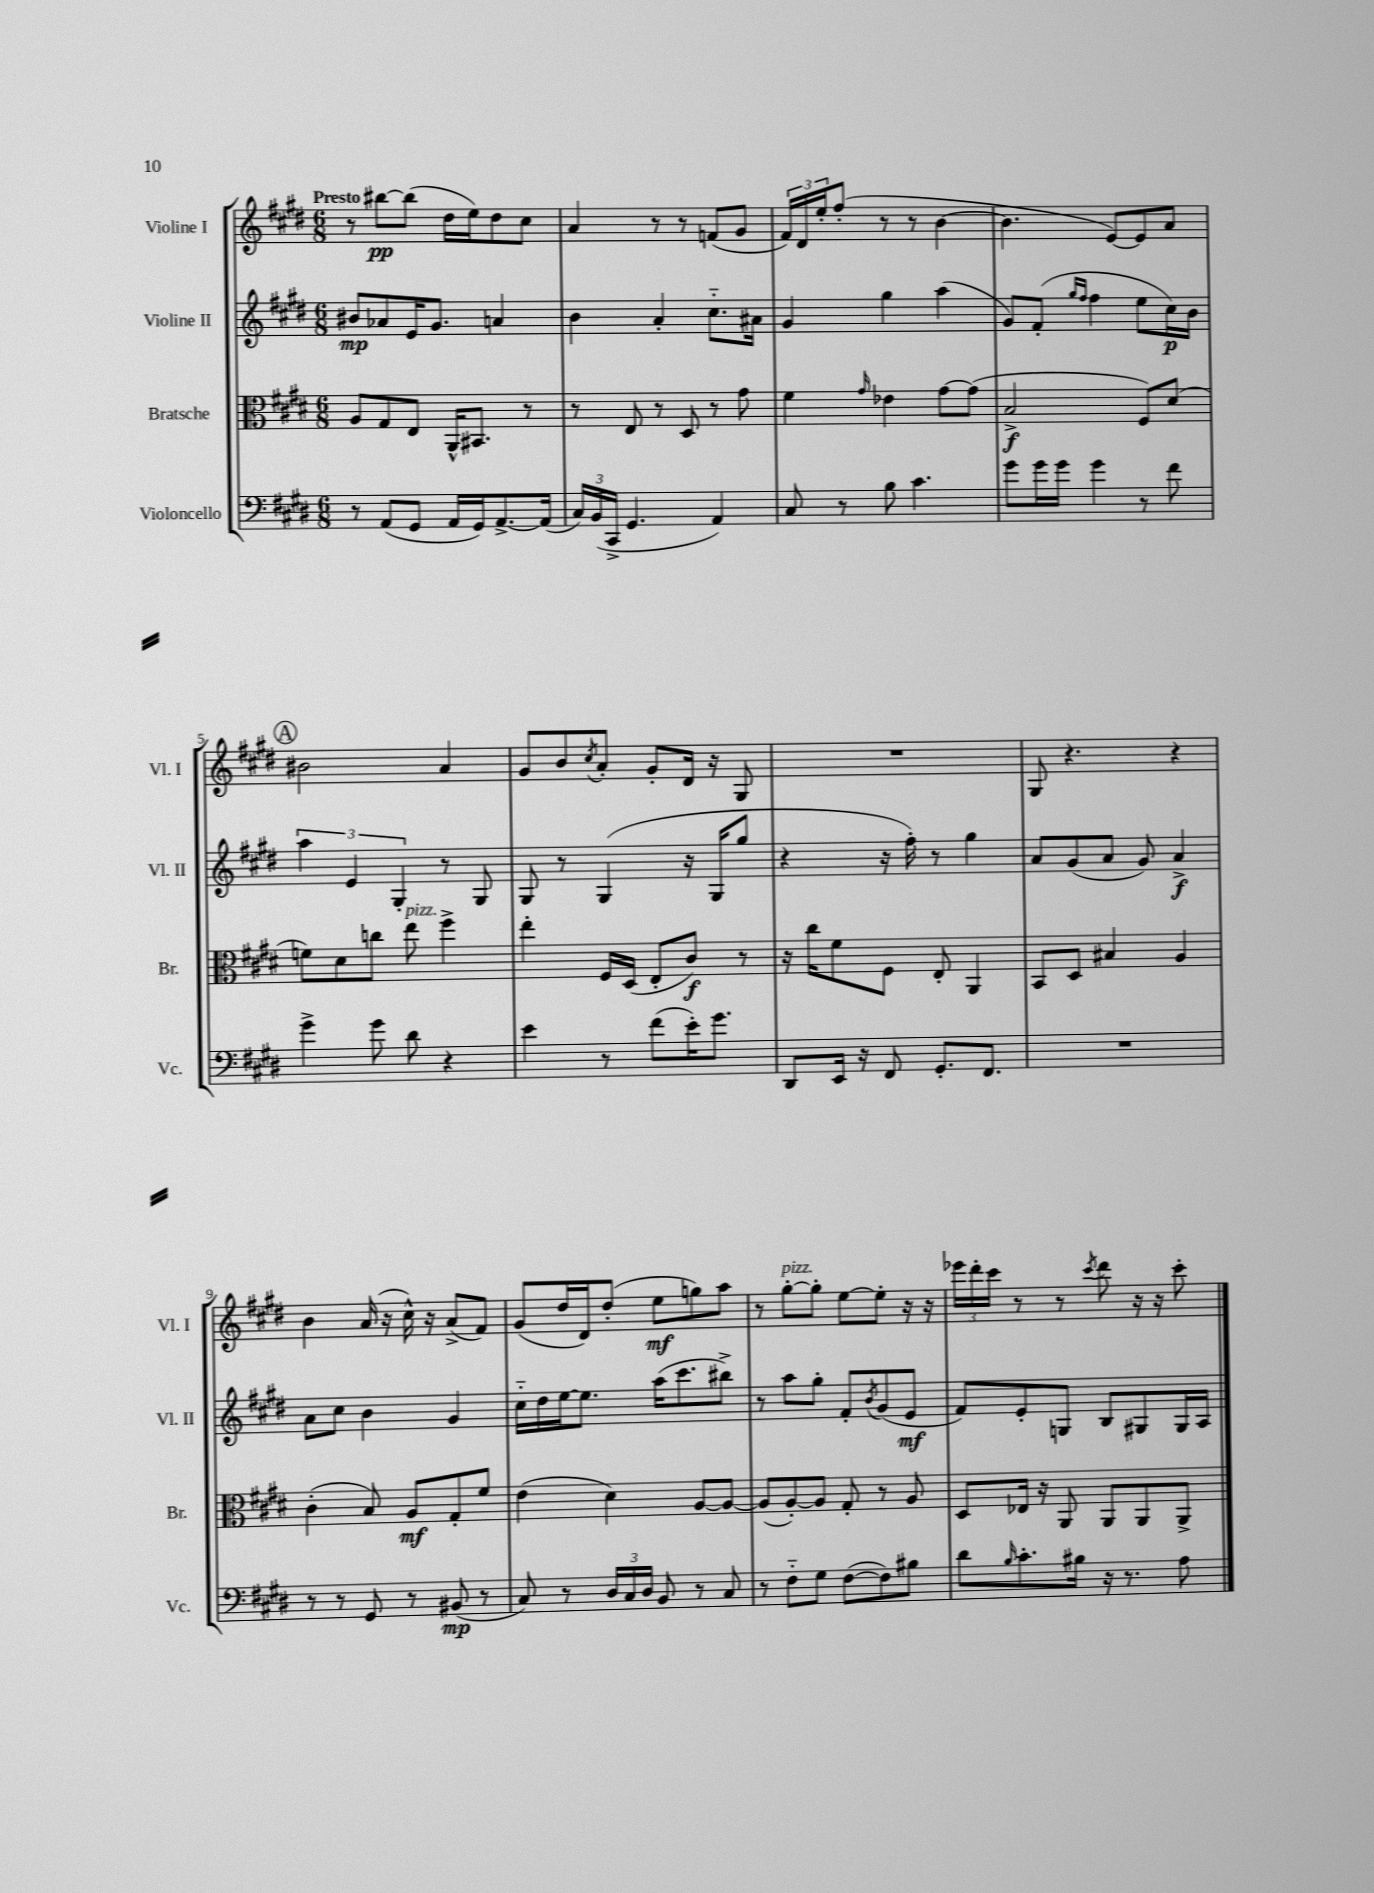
<<
\new StaffGroup <<
\new Staff = "s0" \with { instrumentName = "Violine I" shortInstrumentName = "Vl. I" } {
    \clef treble \key e \major \numericTimeSignature \time 6/8 \tempo "Presto"
    r8 bis''8~\pp bis''8( dis''16 e''16) dis''8 cis''8 |
    a'4 r8 r8 f'8( gis'8 |
    \tuplet 3/2 { fis'16) dis'16 e''16-. } fis''8-.( r8 r8 b'4~ |
    b'4. e'8~) e'8 a'8 |
    \mark \markup { \circle "A" } bis'2 a'4 |
    gis'8 b'8 \acciaccatura { cis''8 } a'8-. gis'8-. dis'16 r16 gis8 |
    R2. |
    gis8 r4. r4 |
    b'4 a'16( r16 cis''16-^) r16 a'8->( fis'8) |
    gis'8( dis''16 dis'16) dis''8-.( e''8\mf g''8) a''8 |
    r8 gis''8~-.^\markup { \italic "pizz." } gis''8-. e''8~ e''8-. r16 r16 |
    \tuplet 3/2 { ees'''16 dis'''16-. cis'''16 } r8 r8 \acciaccatura { cis'''8 } dis'''8 r16 r16 cis'''8-. \bar "|." |
}
\new Staff = "s1" \with { instrumentName = "Violine II" shortInstrumentName = "Vl. II" } {
    \clef treble \key e \major \numericTimeSignature \time 6/8
    bis'8\mp aes'8 e'16 gis'8. a'4 |
    b'4 a'4-. cis''8.-_ ais'16 |
    gis'4 gis''4 a''4( |
    gis'8) fis'8-.( \grace { gis''16 fis''16 } fis''4 e''8 cis''16\p) b'16 |
    \mark \markup { \circle "A" } \tuplet 3/2 { a''4 e'4 gis4-. } r8 gis8 |
    gis8 r8 gis4( r16 gis16 gis''8 |
    r4 r16 fis''16-.) r8 gis''4 |
    a'8 gis'8( a'8 gis'8) a'4->\f |
    a'8 cis''8 b'4 gis'4 |
    cis''16-_ dis''16 e''16~ e''8. a''16( cis'''8. bis''8->) |
    r8 a''8 gis''8-. fis'8-. \acciaccatura { b'8 } gis'8( e'8\mf |
    fis'8) e'8-. g8 b8 gis8 gis16 a16 \bar "|." |
}
\new Staff = "s2" \with { instrumentName = "Bratsche" shortInstrumentName = "Br." } {
    \clef alto \key e \major \numericTimeSignature \time 6/8
    a8 gis8 e8 a,16-^ bis,8. r8 |
    r8 e8 r8 dis8 r8 gis'8 |
    fis'4 \grace { gis'16 } ees'4 gis'8~ gis'8( |
    b2->\f fis8) dis'8( |
    \mark \markup { \circle "A" } f'8) dis'8 c''8 e''8^\markup { \italic "pizz." } fis''4-> |
    e''4-. fis16 dis16( e8-. cis'8\f) r8 |
    r16 cis''16 fis'8 fis8 e8-. a,4 |
    b,8 dis8 bis4 a4 |
    cis'4-.( b8) a8\mf gis8-. fis'8 |
    e'4( dis'4) a8~ a8~ |
    a8( a8~-.) a8 gis8-. r8 a8 |
    dis8 ees16 r16 a,8 a,8 a,8 a,8-> \bar "|." |
}
\new Staff = "s3" \with { instrumentName = "Violoncello" shortInstrumentName = "Vc." } {
    \clef bass \key e \major \numericTimeSignature \time 6/8
    r8 a,8( gis,8 a,16 gis,16) a,8.~-> a,16( |
    \tuplet 3/2 { cis16) b,16( cis,16-> } gis,4. a,4) |
    cis8 r8 b8 cis'4. |
    gis'8 gis'16 gis'16 gis'4 r8 fis'8 |
    \mark \markup { \circle "A" } gis'4-> gis'8 dis'8 r4 |
    e'4 r8 fis'8( e'16-.) gis'8. |
    dis,8 e,16 r16 fis,8 gis,8.-. fis,8. |
    R2. |
    r8 r8 gis,8 r8 bis,8\mp( r8 |
    cis8) r8 \tuplet 3/2 { dis16 cis16 dis16 } b,8 r8 cis8 |
    r8 fis8-_ gis8 fis8~( fis8) bis8 |
    dis'8 \grace { b16 } cis'8.-. bis16 r16 r8. a8 \bar "|." |
}
>>
>>
